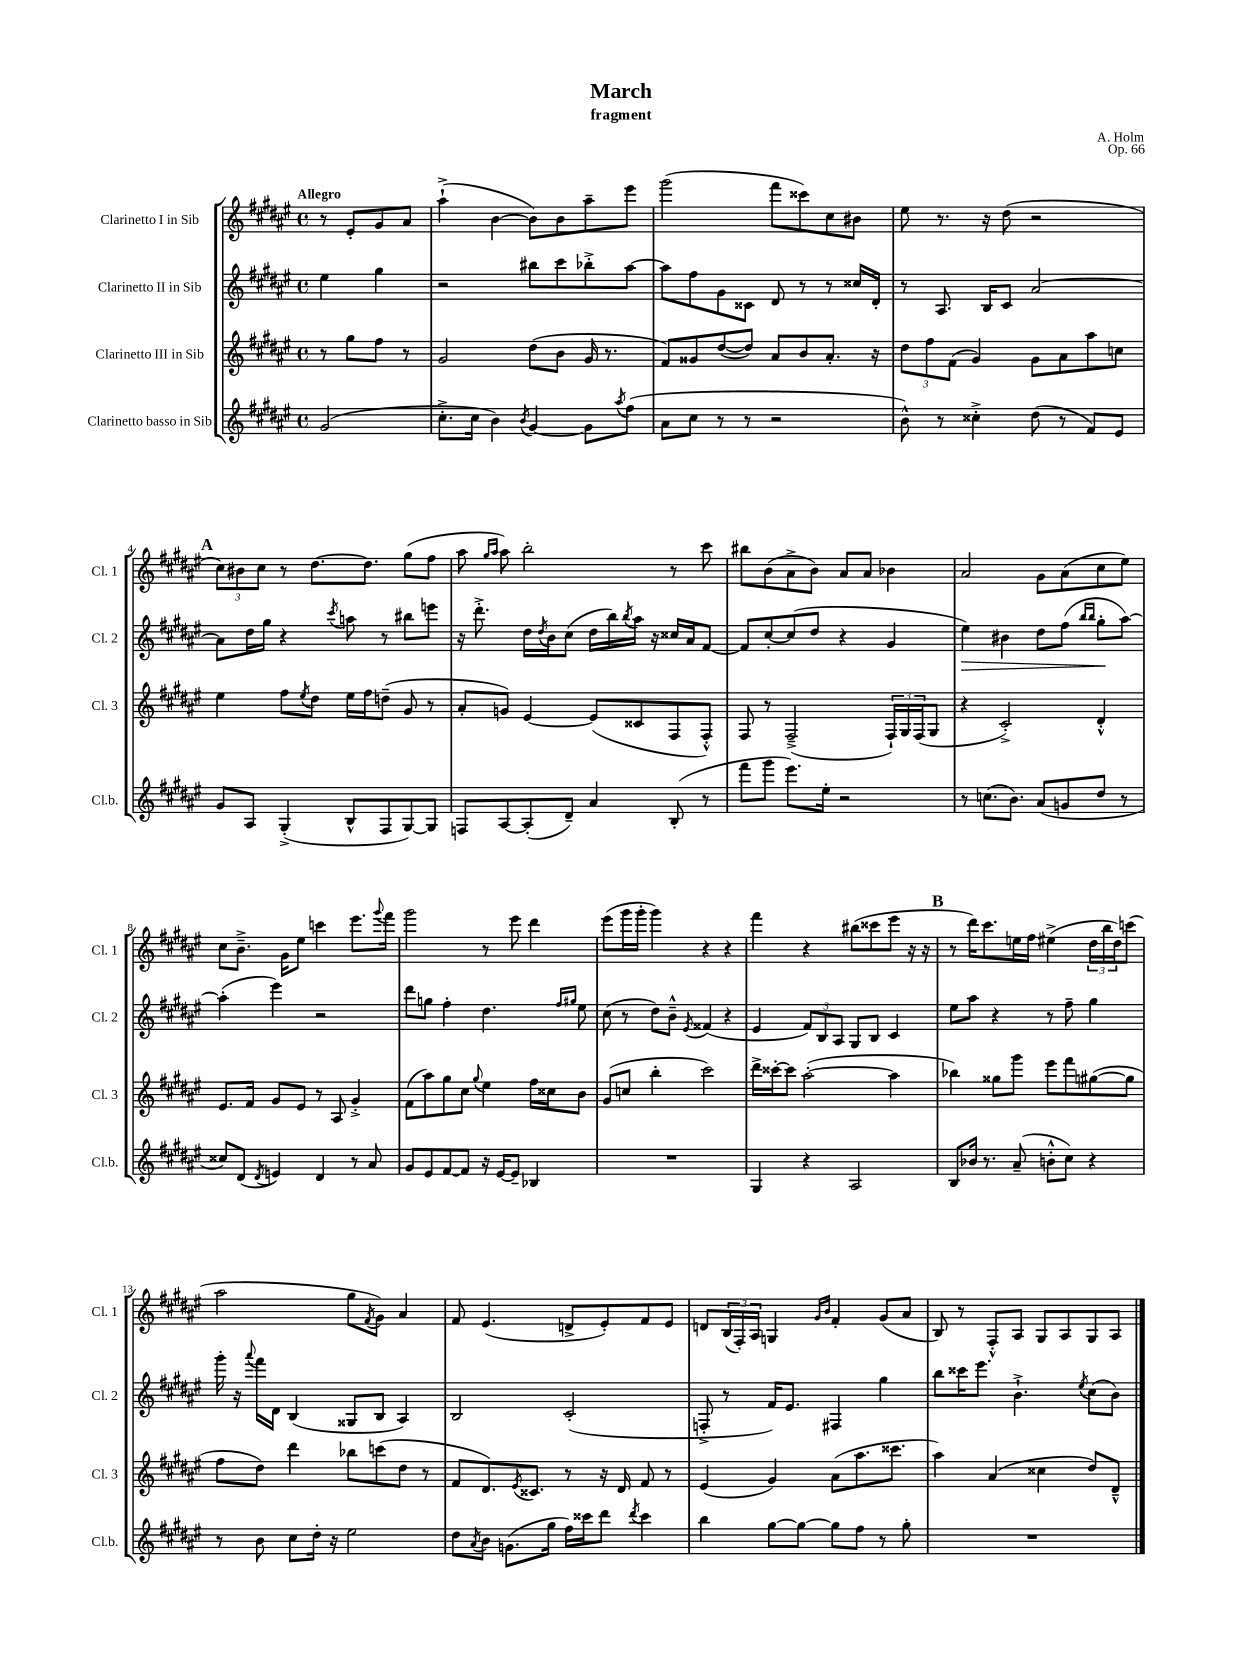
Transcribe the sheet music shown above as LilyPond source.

\header { title = "March" composer = "A. Holm" subtitle = "fragment" opus = "Op. 66" }
<<
\new StaffGroup <<
\new Staff = "s0" \with { instrumentName = "Clarinetto I in Sib" shortInstrumentName = "Cl. 1" } {
    \clef treble \key fis \major \defaultTimeSignature \time 4/4 \partial 2 \tempo "Allegro"
    r8 eis'8-. gis'8 ais'8 |
    ais''4-!->( b'4~ b'8) b'8 ais''8-- eis'''8 |
    gis'''2( fis'''8 cisis'''8) cis''8 bis'8 |
    eis''8 r8. r16 dis''8( r2 |
    \mark \markup { \bold "A" } \tuplet 3/2 { cis''8) bis'8 cis''8 } r8 dis''8.~ dis''8. gis''8( fis''8 |
    ais''8 \grace { gis''16 ais''16 } ais''8) b''2-. r8 cis'''8 |
    bis''8 b'8( ais'8-> b'8) ais'8 ais'8 bes'4 |
    ais'2 gis'8 ais'8( cis''8 eis''8) |
    cis''8 b'8.---> gis'16 eis''8 c'''4 eis'''8. \appoggiatura { gis'''8 } fis'''16 |
    gis'''2 r8 eis'''8 dis'''4 |
    eis'''8( gis'''16 gis'''16-. gis'''4) r4 r4 |
    fis'''4 r4 bis''8( cisis'''8 eis'''8 r16 r16 |
    \mark \markup { \bold "B" } r8 dis'''16) cis'''8. e''16 fis''16 eis''4->( \tuplet 3/2 { dis''16 b''16 dis''16) } c'''8( |
    ais''2 gis''8 \acciaccatura { fis'8 } gis'8) ais'4 |
    fis'8 eis'4.( d'8-> eis'8-.) fis'8 eis'8 |
    d'8 \tuplet 3/2 { b16( fis16-.) ais16 } g4 \grace { gis'16 b'16 } fis'4-. gis'8( ais'8 |
    b8) r8 fis8-.-^ ais8 gis8 ais8 gis8 ais8 \bar "|." |
}
\new Staff = "s1" \with { instrumentName = "Clarinetto II in Sib" shortInstrumentName = "Cl. 2" } {
    \clef treble \key fis \major \defaultTimeSignature \time 4/4 \partial 2
    eis''4 gis''4 |
    r2 bis''8 cis'''8 bes''8-.-> ais''8~ |
    ais''8 fis''8 gis'8 cisis'8 dis'8 r8 r8 cisis''16 dis'16-. |
    r8 ais8. b16 cis'8 ais'2~ |
    \mark \markup { \bold "A" } ais'8 dis''16 gis''16 r4 \acciaccatura { cis'''8 } a''8 r8 bis''8 e'''8 |
    r16 dis'''8.-.-> dis''16 \acciaccatura { dis''8 } b'16 cis''8( dis''16 b''16) \acciaccatura { b''8 } ais''16 r16 cisis''16 ais'16 fis'8~ |
    fis'8 cis''8~-. cis''8( dis''8 r4 gis'4 |
    eis''4\>) bis'4 dis''8 fis''8( \grace { b''16 b''16 } gis''8-.\! ais''8~) |
    ais''4-.( eis'''4) r2 |
    dis'''8 g''8 fis''4-. dis''4. \grace { fis''16 gis''16 } eis''8 |
    cis''8( r8 dis''8) b'8---^ \acciaccatura { eis'8 } fisis'4( r4 |
    eis'4 \tuplet 3/2 { fis'8) b8 ais8 } gis8 b8 cis'4 |
    \mark \markup { \bold "B" } eis''8 ais''8 r4 r8 fis''8-- gis''4 |
    gis'''16-. r16 \appoggiatura { ais'''8 } fis'''16 dis'16 b4( gisis8 b8 ais4) |
    b2 cis'2-.( |
    f8-.-> r8 fis'16) eis'8. fis4 gis''4 |
    b''8 cisis'''16 eis'''8. b'4.-!-> \acciaccatura { eis''8 } cis''8( b'8) \bar "|." |
}
\new Staff = "s2" \with { instrumentName = "Clarinetto III in Sib" shortInstrumentName = "Cl. 3" } {
    \clef treble \key fis \major \defaultTimeSignature \time 4/4 \partial 2
    r8 gis''8 fis''8 r8 |
    gis'2 dis''8( b'8 gis'16 r8. |
    fis'8) gisis'8 dis''8~( dis''8) ais'8 b'8 ais'8.-. r16 |
    \tuplet 3/2 { dis''8 fis''8 fis'8( } gis'4) gis'8 ais'8 ais''8 c''8 |
    \mark \markup { \bold "A" } eis''4 fis''8 \acciaccatura { eis''8 } dis''8 eis''16 fis''16 d''8--( gis'8 r8 |
    ais'8-. g'8) eis'4~ eis'8( cisis'8 fis8 fis8-.-^) |
    fis8 r8 fis2--->( \tuplet 3/2 { fis16-!) gis16 fis16( } gis8 |
    r4 cis'2-.->) dis'4-.-^ |
    eis'8. fis'16 gis'8 eis'8 r8 ais8 gis'4-.-> |
    fis'8( ais''8) gis''8 cis''8 \appoggiatura { gis''8 } eis''4 fis''16 cisis''16 b'8 |
    gis'8( c''8 b''4-. cis'''2) |
    dis'''16-> cisis'''16~-. cisis'''8 ais''2~-.( ais''4 |
    \mark \markup { \bold "B" } bes''4) gisis''8 gis'''8 eis'''8 fis'''8 gis''8~( gis''8 |
    fis''8 dis''8) dis'''4 bes''8 c'''8( dis''8 r8 |
    fis'8 dis'8.) \acciaccatura { eis'8 } cisis'8. r8 r16 dis'16 fis'8 r8 |
    eis'4( gis'4) ais'8( ais''8. cisis'''8. |
    ais''4) ais'4( cisis''4 dis''8) dis'8---^ \bar "|." |
}
\new Staff = "s3" \with { instrumentName = "Clarinetto basso in Sib" shortInstrumentName = "Cl.b." } {
    \clef treble \key fis \major \defaultTimeSignature \time 4/4 \partial 2
    gis'2( |
    cis''8.-.-> cis''16 b'4) \acciaccatura { b'8 } gis'4~ gis'8 \acciaccatura { ais''8 } fis''8( |
    ais'8 cis''8 r8 r8 r2 |
    b'8-^) r8 cisis''4-.-> dis''8( r8 fis'8) eis'8 |
    \mark \markup { \bold "A" } gis'8 ais8 gis4-.->( b8-^ fis8 gis8~) gis8 |
    f8 ais8~ ais8-.( dis'8--) ais'4 b8-.( r8 |
    fis'''8 gis'''8 eis'''8.) eis''16-. r2 |
    r8 c''8.( b'8.) ais'8( g'8 dis''8 r8 |
    cisis''8) dis'8( \acciaccatura { dis'8 } e'4) dis'4 r8 ais'8 |
    gis'8 eis'8 fis'8~ fis'8 r16 eis'16~ eis'8-- bes4 |
    R1 |
    gis4 r4 ais2 |
    \mark \markup { \bold "B" } b8 bes'16 r8. ais'8--( b'8-.-^ cis''8) r4 |
    r8 b'8 cis''8 dis''16-. r16 eis''2 |
    dis''8 \acciaccatura { ais'8 } b'8 g'8.( gis''16 fis''16) cisis'''16 dis'''8 \acciaccatura { dis'''8 } cisis'''4 |
    b''4 gis''8~ gis''8~ gis''8 fis''8 r8 gis''8-. |
    R1 \bar "|." |
}
>>
>>
